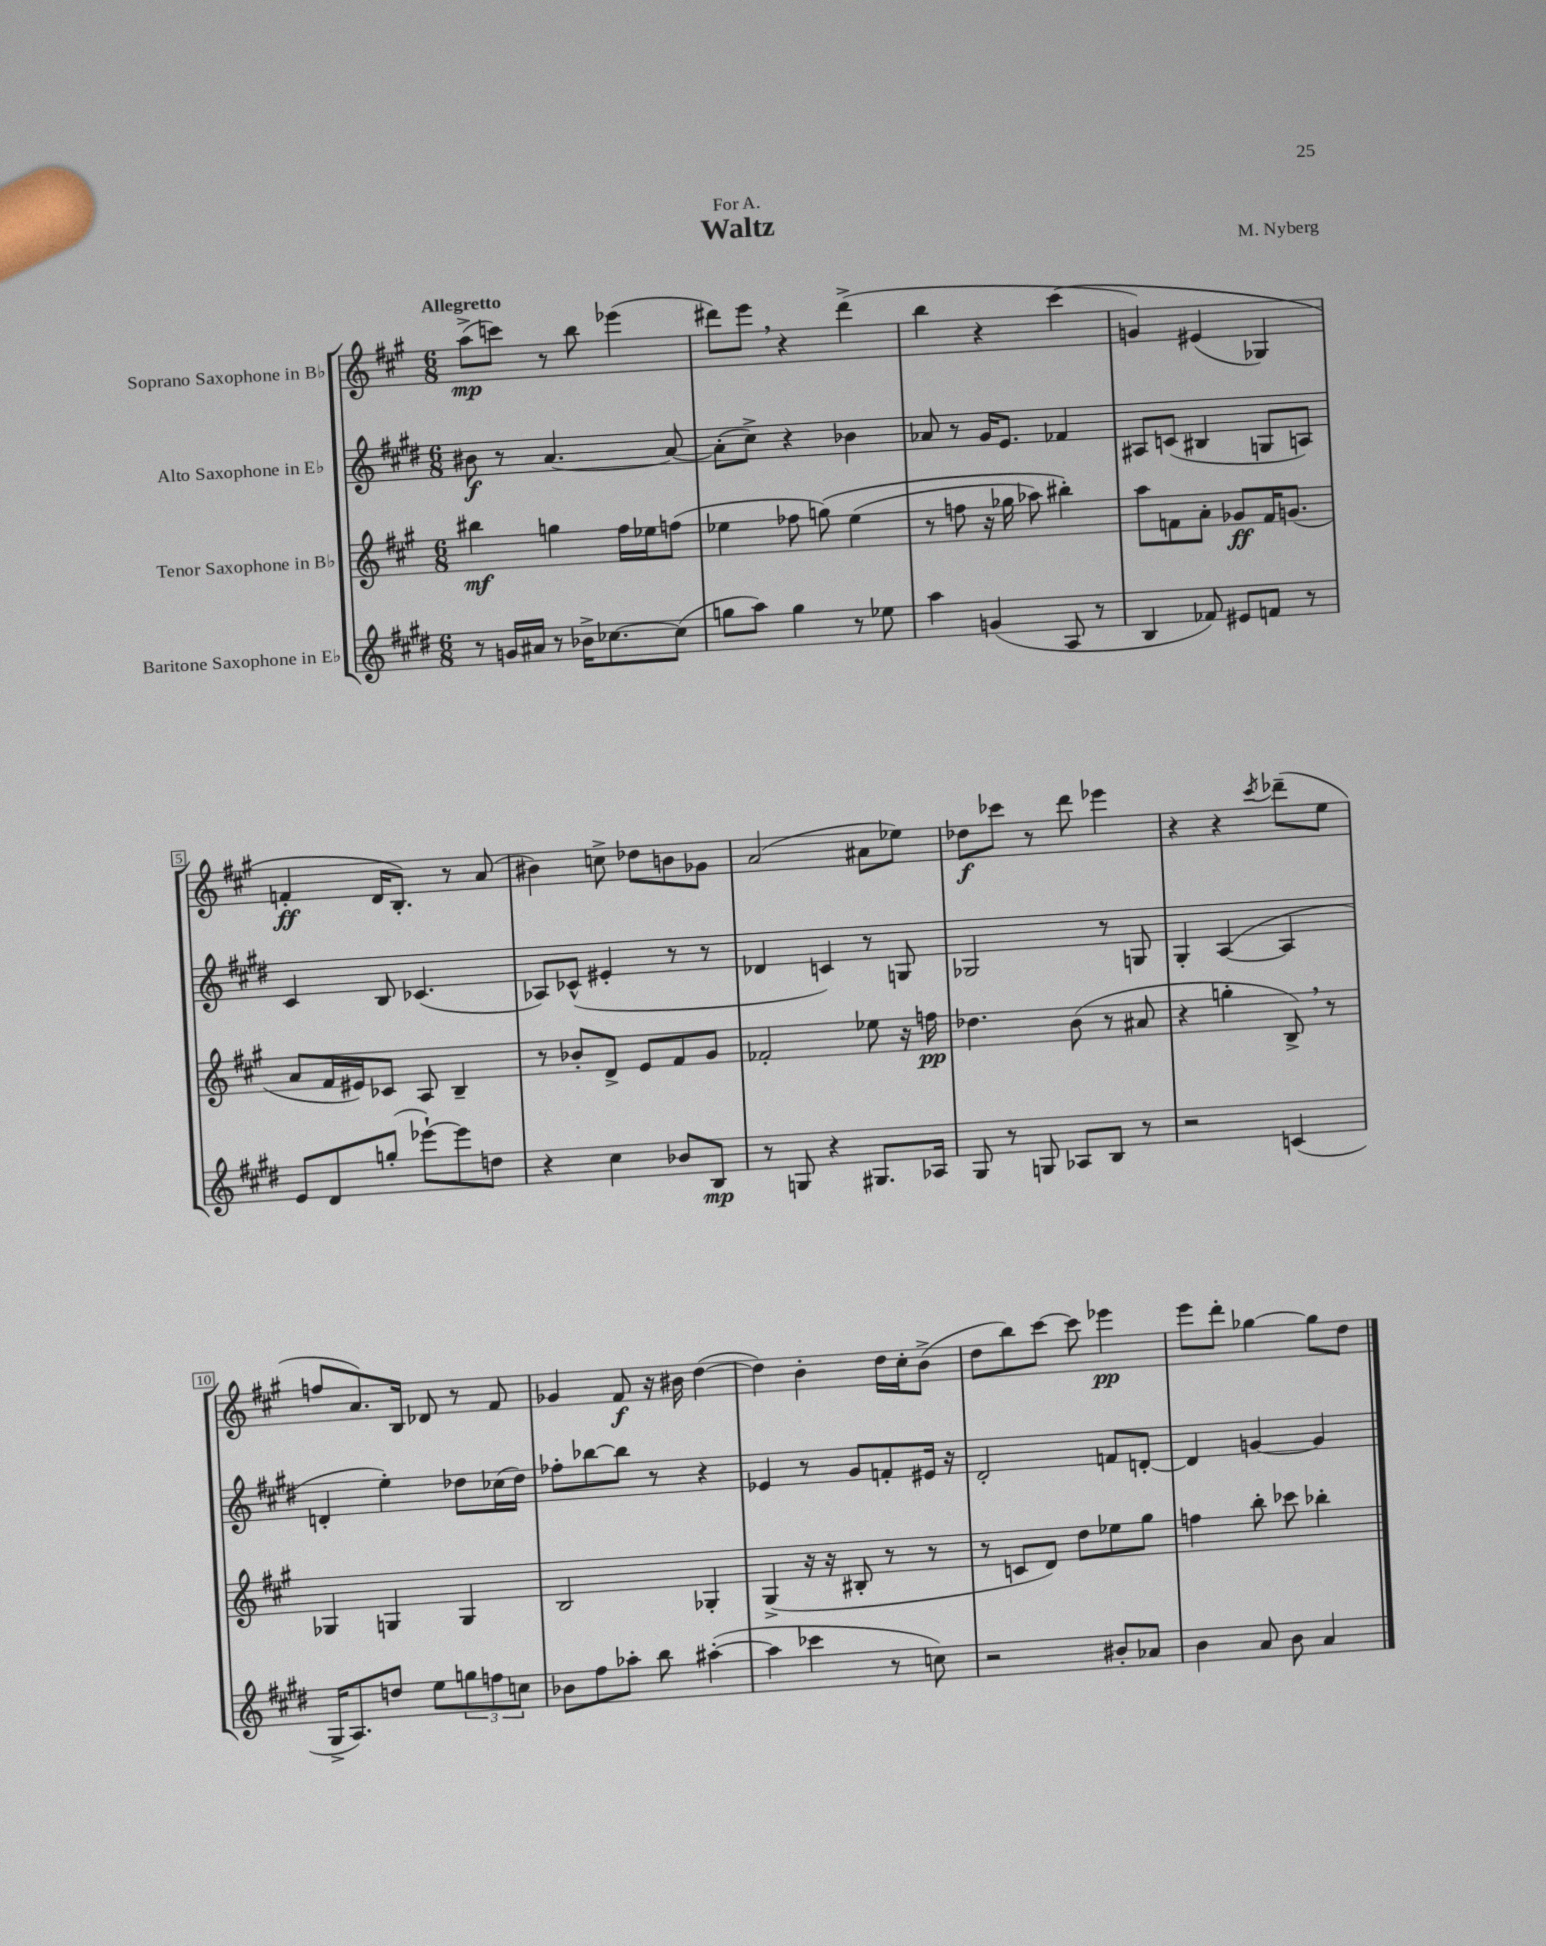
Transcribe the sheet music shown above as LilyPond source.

\header { title = "Waltz" composer = "M. Nyberg" dedication = "For A." }
<<
\new StaffGroup <<
\new Staff = "s0" \with { instrumentName = "Soprano Saxophone in Bb" } {
    \clef treble \key a \major \numericTimeSignature \time 6/8 \tempo "Allegretto"
    a''8->\mp( c'''8) r8 b''8 ees'''4( |
    dis'''8) e'''8 \breathe r4 dis'''4->( |
    b''4 r4 cis'''4\( |
    g'4) eis'4( ges4) |
    f'4-.\ff d'16 b8.-.\) r8 a'8( |
    bis'4) c''8-> des''8 b'8 ges'8 |
    a'2( ais'8 ees''8) |
    des''8\f ces'''8 r8 d'''8 ees'''4 |
    r4 r4 \acciaccatura { cis'''8 } des'''8--( e''8 |
    f''8 a'8.) b16 des'8 r8 fis'8 |
    ges'4 fis'8\f r16 bis'16 d''4~( |
    d''4) b'4-. d''16 cis''16-. b'8->( |
    d''8 b''8) cis'''8~ cis'''8 ees'''4\pp |
    e'''8 d'''8-. ges''4~ ges''8 d''8 \bar "|." |
}
\new Staff = "s1" \with { instrumentName = "Alto Saxophone in Eb" } {
    \clef treble \key e \major \numericTimeSignature \time 6/8
    bis'8\f r8 a'4.~ a'8~ |
    a'8-.( cis''8->) r4 bes'4 |
    aes'8 r8 gis'16 e'8. fes'4 |
    ais8 c'8( bis4 g8 a8) |
    cis'4 b8 ces'4.( |
    aes8) ces'8-^( eis'4-. r8 r8 |
    des'4 c'4) r8 g8 |
    ges2 r8 g8 |
    gis4-. a4~( a4 |
    d'4-. e''4-.) des''8 ces''16( des''16) |
    fes''8-. bes''8~ bes''8 r8 r4 |
    ees'4 r8 gis'8 f'8-. eis'16 r16 |
    dis'2-. f'8 d'8~-. |
    d'4 g'4~ g'4 \bar "|." |
}
\new Staff = "s2" \with { instrumentName = "Tenor Saxophone in Bb" } {
    \clef treble \key a \major \numericTimeSignature \time 6/8
    bis''4\mf g''4 fis''16 ees''16 f''8( |
    ees''4 fes''8 g''8)\( ees''4( |
    r8 f''8 r16 ges''16 aes''8) bis''4-.\) |
    a''8 f'8 a'8-. ges'8\ff f'16 g'8.( |
    a'8 fis'16 eis'16) ces'8 a8 b4-- |
    r8 bes'8-. d'8-> e'8 fis'8 gis'8 |
    fes'2-. ees''8 r16 f''16\pp |
    des''4. b'8( r8 ais'8 |
    r4 g''4-. b8->) \breathe r8 |
    ges4 g4 g4 |
    b2 ges4-. |
    gis4->( r16 r16 bis8-. r8 r8 |
    r8 c'8 d'8) d''8 ees''8 gis''8 |
    f''4 b''8-. ces'''8 bes''4-. \bar "|." |
}
\new Staff = "s3" \with { instrumentName = "Baritone Saxophone in Eb" } {
    \clef treble \key e \major \numericTimeSignature \time 6/8
    r8 g'16 ais'16 r8 bes'16-> ces''8.~ ces''8( |
    g''8 a''8) g''4 r8 ees''8 |
    a''4 g'4( a8 r8 |
    b4 fes'8) eis'8 f'8 r8 |
    e'8 dis'8 g''8-.( ees'''8~-!) ees'''8 d''8 |
    r4 cis''4 bes'8 b8\mp |
    r8 g8 r4 gis8. aes16 |
    gis8 r8 g8 aes8 b8 r8 |
    r2 c'4( |
    gis16-> a8.) d''8 e''8 \tuplet 3/2 { g''8 f''8 c''8 } |
    bes'8 fis''8 aes''8-. b''8 ais''4~-.( |
    ais''4 ces'''4 r8 c''8) |
    r2 bis'8-. aes'8 |
    b'4 a'8 b'8 a'4 \bar "|." |
}
>>
>>
\layout { \context { \Score \override BarNumber.stencil = #(make-stencil-boxer 0.1 0.3 ly:text-interface::print) } }
